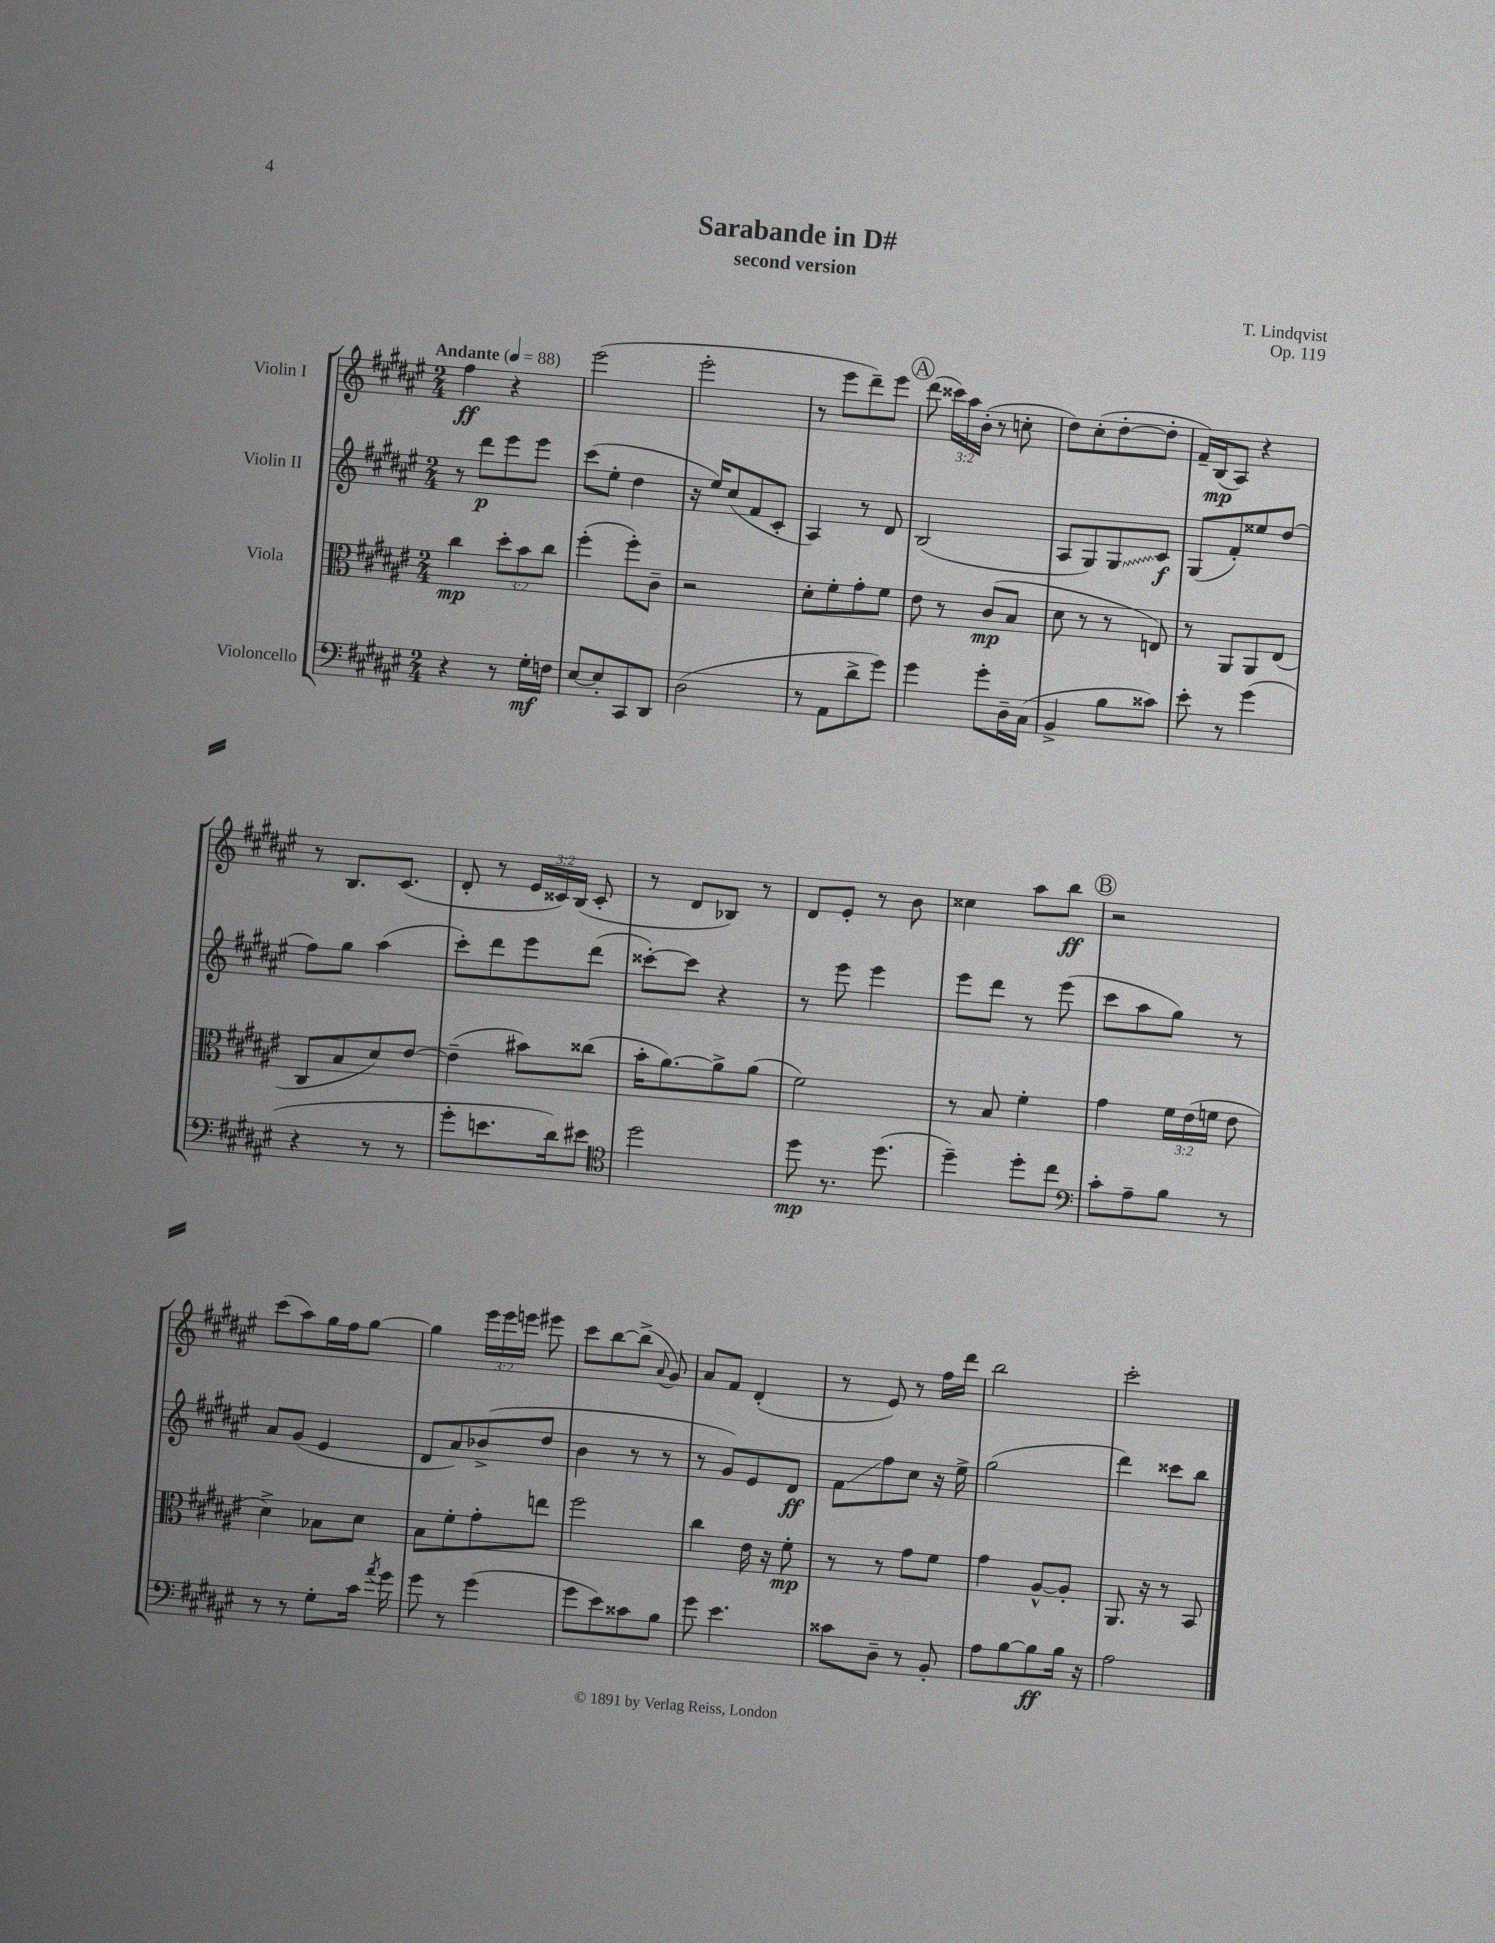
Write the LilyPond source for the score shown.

\header { title = "Sarabande in D#" composer = "T. Lindqvist" subtitle = "second version" opus = "Op. 119" }
<<
\new StaffGroup <<
\new Staff = "s0" \with { instrumentName = "Violin I" } {
    \clef treble \key fis \major \numericTimeSignature \time 2/4 \override Staff.TupletNumber.text = #tuplet-number::calc-fraction-text \tempo "Andante" 4 = 88
    \autoBeamOff fis''4\ff r4 |
    eis'''2( |
    eis'''2-. |
    r8 eis'''8[ dis'''8--) eis'''8] |
    \mark \markup { \circle "A" } dis'''8( \tuplet 3/2 { cisis'''16[) ais''16 b'16]-.( } r8 c''8-. |
    dis''8[) cis''8-.( dis''8~-. dis''8]-. |
    fis'16[--) b16\mp( ais8]) r4 |
    r8 b8.[ cis'8.]( |
    dis'8-. r8 \tuplet 3/2 { eis'16[ cisis'16) b16]( } cisis'8-. |
    r8 dis'8[ bes8]) r8 |
    dis'8[ eis'8]-. r8 b'8 |
    cisis''4 ais''8[ b''8]\ff |
    \mark \markup { \circle "B" } r2 |
    cis'''8[( ais''8) gis''16 fis''16 gis''8]~ |
    gis''4 \tuplet 3/2 { eis'''16[ eis'''16 e'''16] } eis'''8 |
    cis'''8[ b''8~ b''8]->( \appoggiatura { ais'8 } gis'8) |
    ais'8[ fis'8] dis'4-.( |
    r8 eis'8) r8 fis''16[ dis'''16] |
    b''2 |
    cis'''2-. \bar "|." |
}
\new Staff = "s1" \with { instrumentName = "Violin II" } {
    \clef treble \key fis \major \numericTimeSignature \time 2/4
    \autoBeamOff r8 dis'''8[\p eis'''8 eis'''8] |
    cis'''8[( eis''8]-. dis''4 |
    r16 eis''16[) cis''8( fis'8 cis'8]-. |
    ais4) r8 dis'8 |
    \mark \markup { \circle "A" } b2( |
    ais8[ gis8) \once \override Glissando.style = #'zigzag gis8\glissando cis'8]\f |
    gis8[( fis'8-.) eisis''8 dis''8]( |
    fis''8[) gis''8] ais''4( |
    cis'''8[-.) dis'''8 eis'''8 dis'''8]( |
    cisis'''8[~-.) cisis'''8] r4 |
    r8 eis'''8 eis'''4 |
    eis'''8[ dis'''8] r8 eis'''8( |
    \mark \markup { \circle "B" } cis'''8[ ais''8 gis''8]) r8 |
    ais'8[ gis'8]( eis'4 |
    dis'8[ ais'8) bes'8->( dis''8] |
    b'4 r8 r8 |
    r8 gis'8[) eis'8 dis'8]\ff |
    fis'8[\glissando fis''8 cis''8] r16 eis''16-> |
    gis''2( |
    dis'''4) cisis'''8[ b''8] \bar "|." |
}
\new Staff = "s2" \with { instrumentName = "Viola" } {
    \clef alto \key fis \major \numericTimeSignature \time 2/4 \override Staff.TupletNumber.text = #tuplet-number::calc-fraction-text
    \autoBeamOff cis''4\mp \tuplet 3/2 { dis''8[-. b'8 cis''8] } |
    fis''4-.( fis''8[-.) cis'8]-- |
    r2 |
    dis'8[-. fis'8-. gis'8-. fis'8] |
    \mark \markup { \circle "A" } eis'8 r8 cis'8[\mp( b8] |
    dis'8 r8 r8 e8) |
    r8 ais,8[ ais,8 eis8]( |
    cis8[ b8 dis'8) eis'8]~ |
    eis'4--( bis'8[) cisis''8]( |
    b'16[-. ais'8.~) ais'8-> ais'8]( |
    fis'2) |
    r8 b8 fis'4-. |
    \mark \markup { \circle "B" } gis'4 \tuplet 3/2 { fis'16[ eis'16( f'16] } eis'8 |
    dis'4->) bes8[ dis'8] |
    b8[ fis'8-. gis'8-. e''8] |
    fis''2 |
    cis''4 eis'16 r16 fis'8-.\mp |
    r8 r8 gis'8[ fis'8] |
    gis'4 ais8[~-^ ais8]-. |
    ais,8. r16 r8 b,8 \bar "|." |
}
\new Staff = "s3" \with { instrumentName = "Violoncello" } {
    \clef bass \key fis \major \numericTimeSignature \time 2/4
    \autoBeamOff r4 r8 gis16[-.\mf f16] |
    eis8[~ eis8-. cis,8 dis,8] |
    dis2( |
    r8 ais,8[ dis'8-> gis'8]) |
    \mark \markup { \circle "A" } gis'4 gis'8[-. dis16-- cis16]( |
    b,4-> b8[ cisis'8]) |
    eis'8-. r8 gis'4( |
    r4 r8 r8 |
    gis'8[-. e'8. dis'16) eis'8] |
    \clef tenor dis''2 |
    dis''8\mp r8. dis''8.( |
    dis''4--) dis''8[-. cis''8] |
    \mark \markup { \circle "B" } \clef bass cis'8[-. ais8-- b8] r8 |
    r8 r8 gis8[-. cis'16] \acciaccatura { ais'8 } gis'16 |
    gis'8 r8 gis'4( |
    gis'8[ eis'8) cisis'8 b8] |
    gis'8 eis'4. |
    cisis'8[ dis8]-- r8 b,8-. |
    ais8[ b8~ b8\ff b16] r16 |
    ais2 \bar "|." |
}
>>
>>
\layout { \context { \Score \remove "Bar_number_engraver" } }
